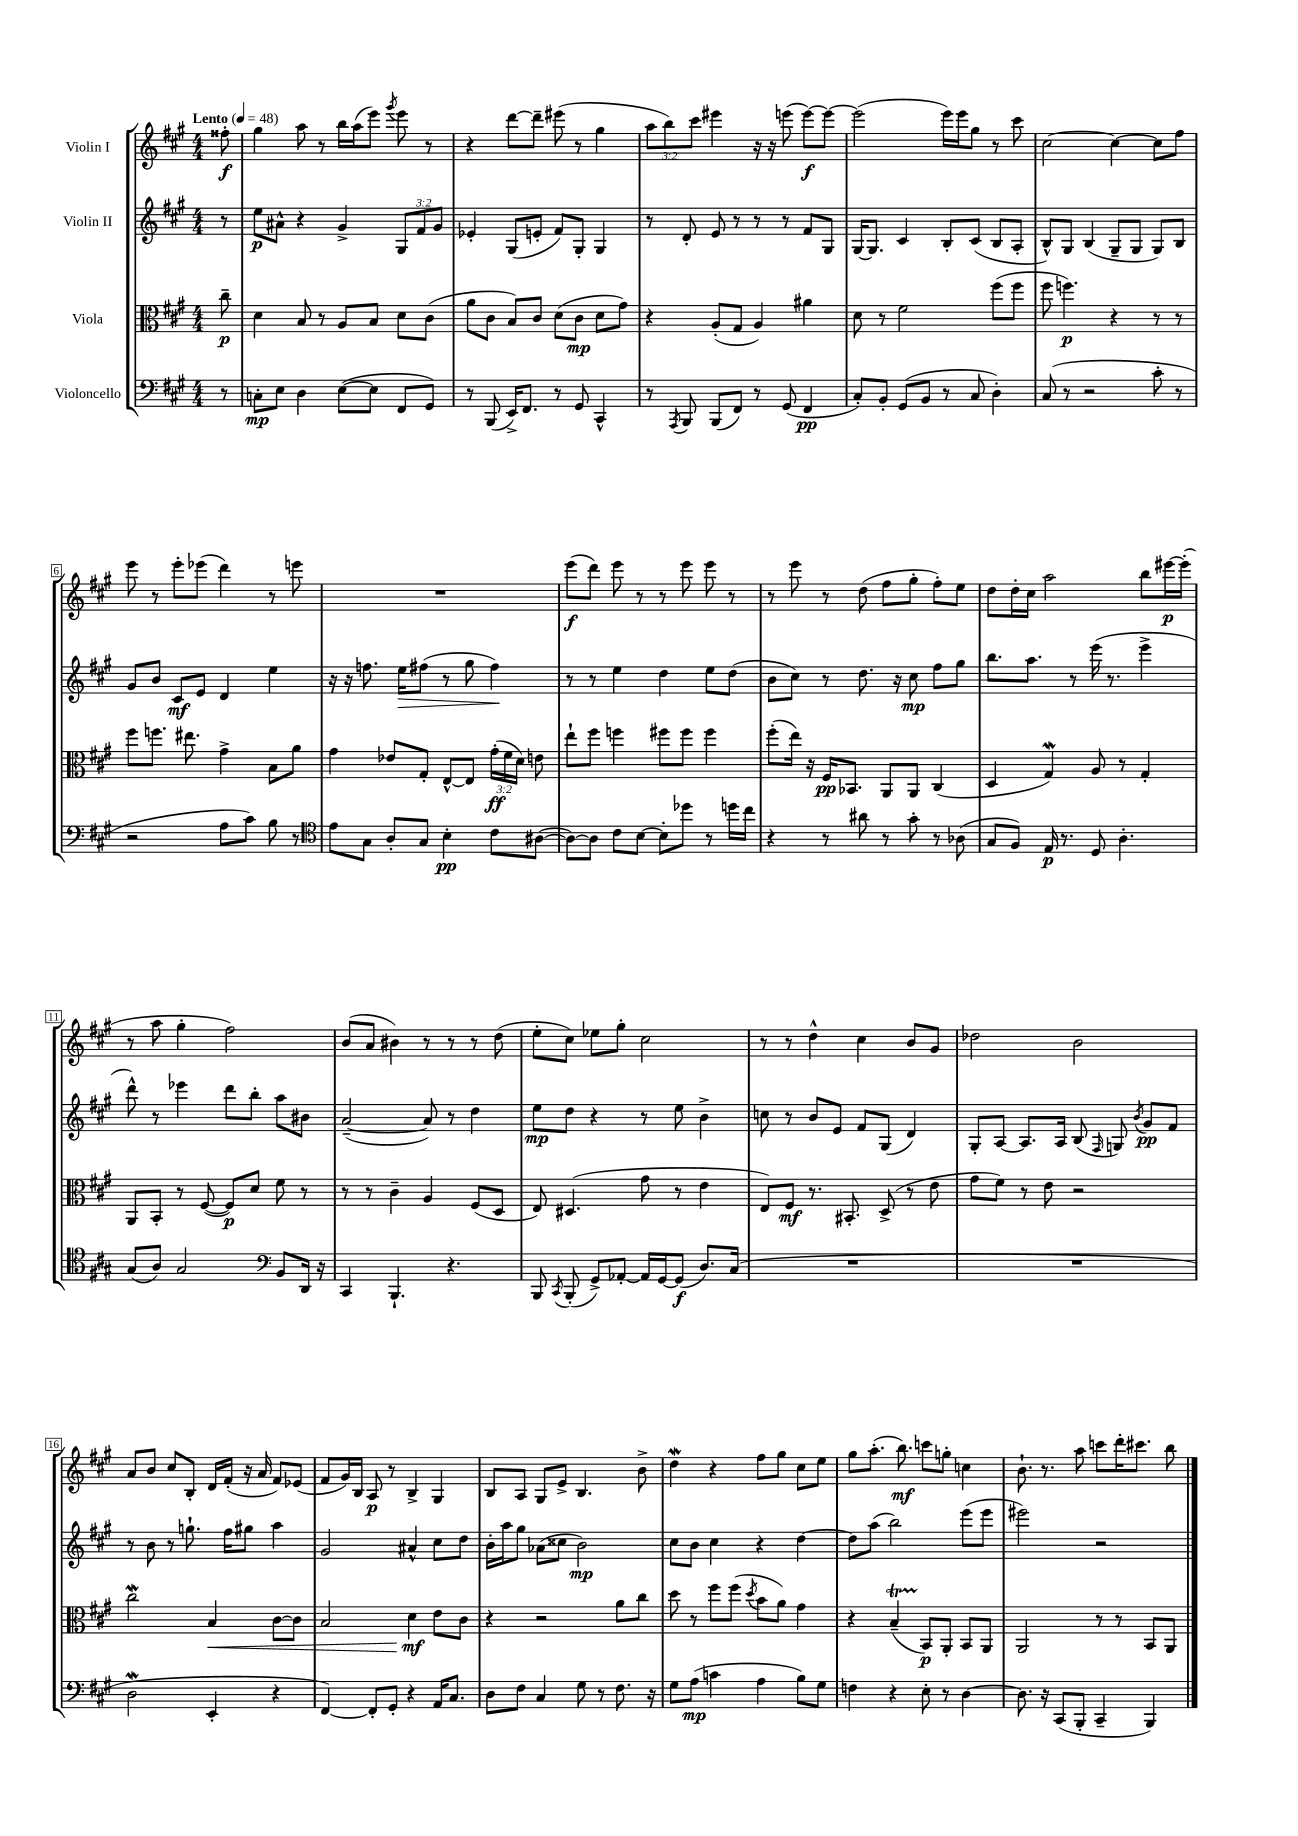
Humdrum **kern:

**kern	**dynam	**kern	**dynam	**kern	**dynam	**kern	**dynam
*part4	*part4	*part3	*part3	*part2	*part2	*part1	*part1
*staff4	*staff4	*staff3	*staff3	*staff2	*staff2	*staff1	*staff1
*I"Violoncello	*	*I"Viola	*	*I"Violin II	*	*I"Violin I	*
*clefF4	*	*clefC3	*	*clefG2	*	*clefG2	*
*k[f#c#g#]	*	*k[f#c#g#]	*	*k[f#c#g#]	*	*k[f#c#g#]	*
*M4/4	*	*M4/4	*	*M4/4	*	*M4/4	*
*MM48	*	*MM48	*	*MM48	*	*MM48	*
=	=	=	=	=	=	=	=
!	!	!	!	!	!	!LO:TX:a:B:t=Lento	!
8r	.	8cc#~\	p	8r	.	8ff##X'\	f
=1	=1	=1	=1	=1	=1	=1	=1
8Cn'\L	mp	4d\	.	8ee\L	p	4gg#\	.
8E\J	.	.	.	8a#X^^\J	.	.	.
4D\	.	8B/	.	4r	.	8aa\	.
.	.	8r	.	.	.	8r	.
([8E\L	.	8A/L	.	4g#^/	.	16bb\LL	.
.	.	.	.	.	.	(16aa\J	.
8E\J]	.	8B/J	.	.	.	8eee\J)	.
.	.	.	.	.	.	8qggg#/	.
8FF#/L	.	8d\L	.	12G#/L	.	8eee\	.
.	.	.	.	12f#/	.	.	.
8GG#/J)	.	(8c#\J	.	.	.	8r	.
.	.	.	.	12g#/J	.	.	.
=2	=2	=2	=2	=2	=2	=2	=2
8r	.	8a\L	.	4e-X'/	.	4r	.
(8BBB/	.	8c#\J	.	.	.	.	.
16EE^/KL)	.	8B/L)	.	(8G#/L	.	[8ddd\L	.
8.FF#/J	.	.	.	.	.	.	.
.	.	8c#/J	.	8en'/J	.	8ddd~\J]	.
8r	.	(8d\L	.	8f#/L)	.	(8eee#X\	.
8GG#/	.	8c#\J	mp	8G#'/J	.	8r	.
4CC#^^/	.	8d\L	.	4G#/	.	4gg#\	.
.	.	8g#\J)	.	.	.	.	.
=3	=3	=3	=3	=3	=3	=3	=3
8r	.	4r	.	8r	.	12aa\L	.
.	.	.	.	.	.	12bb\)	.
8qAAA/	.	.	.	.	.	.	.
8BBB/	.	.	.	8d'/	.	.	.
.	.	.	.	.	.	12ccc#\J	.
(8BBB/L	.	(8A'/L	.	8e/	.	4eee#X\	.
8FF#/J)	.	8G#/J	.	8r	.	.	.
8r	.	4A/)	.	8r	.	16r	.
.	.	.	.	.	.	16r	.
(8GG#/	.	.	.	8r	.	(8eeen\	.
4FF#/	pp	4a#X\	.	8f#/L	.	[8eee\L)	f
.	.	.	.	8G#/J	.	8eee\J_	.
=4	=4	=4	=4	=4	=4	=4	=4
8C#'/L)	.	8d\	.	[16G#/KL	.	(2eee\]	.
.	.	.	.	8.G#/J]	.	.	.
8BB'/J	.	8r	.	.	.	.	.
(8GG#/L	.	2f#\	.	4c#/	.	.	.
8BB/J	.	.	.	.	.	.	.
8r	.	.	.	8B'/L	.	16eee\LL)	.
.	.	.	.	.	.	16eee\J	.
8C#/	.	.	.	(8c#/J	.	8gg#\J	.
4D'\)	.	(8ff#\L	.	8B/L	.	8r	.
.	.	8ff#\J	.	8A'/J	.	8ccc#\	.
=5	=5	=5	=5	=5	=5	=5	=5
(8C#/	.	8ff#\	.	8B^^/L)	.	[2cc#\	.
8r	.	4.ffn\)	p	8G#/J	.	.	.
2r	.	.	.	(4B/	.	.	.
.	.	4r	.	8G#~/L	.	4cc#\_	.
.	.	.	.	8G#/J	.	.	.
8c#'\	.	8r	.	8G#/L)	.	8cc#\L]	.
8r	.	8r	.	8B/J	.	8ff#\J	.
!!LO:LB:g=z
=6	=6	=6	=6	=6	=6	=6	=6
2r	.	8ff#\L	.	8g#/L	.	8eee\	.
.	.	8.ffn\J	.	8b/J	.	8r	.
.	.	.	.	8c#/L	mf	8eee'\L	.
.	.	8.ee#X\	.	.	.	.	.
.	.	.	.	8e/J	.	(8eee-X\J	.
8A\L	.	4g#^\	.	4d/	.	4ddd\)	.
8c#\J)	.	.	.	.	.	.	.
8B\	.	8B\L	.	4ee\	.	8r	.
8r	.	8a\J	.	.	.	8eeen\	.
=7	=7	=7	=7	=7	=7	=7	=7
*clefC4	*	*	*	*	*	*	*
8e\L	.	4g#\	.	16r	.	1r	.
.	.	.	.	16r	.	.	.
8G#\J	.	.	.	8.ffn\	.	.	.
8A'/L	.	8e-X/L	.	.	.	.	.
!	!	!	!	!	!LO:HP:b	!	!
.	.	.	.	16ee\KL	>	.	.
8G#/J	.	8G#'/J	.	(8ff#X\J	.	.	.
4B'\	pp	[8E^^/L	.	8r	.	.	.
.	.	8E/J]	.	8gg#\	.	.	.
8c#\L	.	(24g#'\LL	ff	4ff#\)	.	.	.
.	.	24f#\	.	.	.	.	.
.	.	24d\JJ)	.	.	.	.	.
([8A#X\J	.	8en\	.	.	.	.	.
.	.	.	.	.	]	.	.
=8	=8	=8	=8	=8	=8	=8	=8
8A#\L_)	.	8ee`\L	.	8r	.	(8eee\L	f
8A#\J]	.	8ff#\J	.	8r	.	8ddd\J)	.
8c#\L	.	4ffn\	.	4ee\	.	8eee\	.
[8B\J	.	.	.	.	.	8r	.
8B'\L]	.	8ff#X\L	.	4dd\	.	8r	.
8dd-X\J	.	8ff#\J	.	.	.	8eee\	.
8r	.	4ff#\	.	8ee\L	.	8eee\	.
16ddn\LL	.	.	.	(8dd\J	.	8r	.
16cc#\JJ	.	.	.	.	.	.	.
=9	=9	=9	=9	=9	=9	=9	=9
4r	.	(8ff#'\L	.	8b\L	.	8r	.
.	.	16ee\Jk)	.	8cc#\J)	.	8eee\	.
.	.	16r	.	.	.	.	.
8r	.	16F#/KL	pp	8r	.	8r	.
.	.	8.BB-X/J	.	.	.	.	.
8a#X\	.	.	.	8.dd\	.	(8dd\	.
8r	.	8AA/L	.	.	.	8ff#\L	.
.	.	.	.	16r	.	.	.
8g#'\	.	8AA/J	.	8cc#\	mp	8gg#'\J	.
8r	.	(4C#/	.	8ff#\L	.	8ff#'\L)	.
(8A-X\	.	.	.	8gg#\J	.	8ee\J	.
=10	=10	=10	=10	=10	=10	=10	=10
8G#/L	.	4D/	.	8.bb\L	.	8dd\L	.
8F#/J)	.	.	.	.	.	16dd'\L	.
.	.	.	.	8.aa\J	.	16cc#\JJ	.
16E/	p	4G#W/)	.	.	.	2aa\	.
8.r	.	.	.	.	.	.	.
.	.	.	.	8r	.	.	.
8D/	.	8A/	.	(16eee\	.	.	.
.	.	.	.	8.r	.	.	.
4.A'\	.	8r	.	.	.	.	.
.	.	4G#'/	.	4eee^\	.	8bb\L	.
.	.	.	.	.	.	[16eee#X\L	p
.	.	.	.	.	.	(16eee#'\JJ]	.
!!LO:LB:g=z
=11	=11	=11	=11	=11	=11	=11	=11
(8G#/L	.	8AA/L	.	8ddd^^\)	.	8r	.
8A/J)	.	8BB'/J	.	8r	.	8aa\	.
2G#/	.	8r	.	4eee-X\	.	4gg#'\	.
.	.	([8F#/	.	.	.	.	.
.	.	8F#/L])	p	8ddd\L	.	2ff#\)	.
.	.	8d/J	.	8bb'\J	.	.	.
*clefF4	*	*	*	*	*	*	*
8BB/L	.	8f#\	.	8aa\L	.	.	.
16DD/Jk	.	8r	.	8b#X\J	.	.	.
16r	.	.	.	.	.	.	.
=12	=12	=12	=12	=12	=12	=12	=12
4CC#/	.	8r	.	([2a~/	.	(8b/L	.
.	.	8r	.	.	.	8a/J	.
4.BBB`/	.	4c#~\	.	.	.	4b#X\)	.
.	.	4A/	.	8a/])	.	8r	.
4.r	.	.	.	8r	.	8r	.
.	.	(8F#/L	.	4dd\	.	8r	.
.	.	8D/J	.	.	.	(8dd\	.
=13	=13	=13	=13	=13	=13	=13	=13
8BBB/	.	8E/)	.	8ee\L	mp	8ee'\L	.
8qCC#/	.	.	.	.	.	.	.
(8BBB'/	.	(4.D#X/	.	8dd\J	.	8cc#\J)	.
8GG#^/L)	.	.	.	4r	.	8ee-X\L	.
[8AA-X'/J	.	.	.	.	.	8gg#'\J	.
16AA-/LL]	.	8g#\	.	8r	.	2cc#\	.
[16GG#/J	.	.	.	.	.	.	.
(8GG#/J]	f	8r	.	8ee\	.	.	.
8.D/L)	.	4e\	.	4b^\	.	.	.
(16C#/Jk	.	.	.	.	.	.	.
=14	=14	=14	=14	=14	=14	=14	=14
1r	.	8E/L)	.	8ccn\	.	8r	.
.	.	8F#/J	mf	8r	.	8r	.
.	.	8.r	.	8b/L	.	4dd^^\	.
.	.	.	.	8e/J	.	.	.
.	.	8.BB#X'/	.	.	.	.	.
.	.	.	.	8f#/L	.	4cc#\	.
.	.	(8D^/	.	(8G#/J	.	.	.
.	.	8r	.	4d/)	.	8b/L	.
.	.	8e\	.	.	.	8g#/J	.
=15	=15	=15	=15	=15	=15	=15	=15
1r	.	8g#\L	.	8G#'/L	.	2dd-X\	.
.	.	8f#\J)	.	[8A/J	.	.	.
.	.	8r	.	8.A/L]	.	.	.
.	.	8e\	.	.	.	.	.
.	.	.	.	16A/Jk	.	.	.
.	.	2r	.	(8B/	.	2b\	.
.	.	.	.	16qqF#/	.	.	.
.	.	.	.	8Gn/)	.	.	.
.	.	.	.	8qb/	.	.	.
.	.	.	.	8g#/L	pp	.	.
.	.	.	.	8f#/J	.	.	.
!!LO:LB:g=z
=16	=16	=16	=16	=16	=16	=16	=16
2Dw\	.	2cc#W\	.	8r	.	8a/L	.
.	.	.	.	8b\	.	8b/J	.
.	.	.	.	8r	.	8cc#/L	.
.	.	.	.	8.ggn`\	.	8B'/J	.
!	!	!	!LO:HP:b	!	!	!	!
4EE'/	.	4B/	<	.	.	16d/LL	.
.	.	.	.	16ff#\KL	.	(16f#'/JJ	.
.	.	.	.	8gg#X\J	.	16r	.
.	.	.	.	.	.	16a/	.
4r	.	[8c#\L	.	4aa\	.	8f#/L)	.
.	.	8c#\J]	.	.	.	(8e-X/J	.
=17	=17	=17	=17	=17	=17	=17	=17
[4FF#/)	.	2B/	.	2g#/	.	8f#/L	.
.	.	.	.	.	.	16g#/L)	.
.	.	.	.	.	.	16B/JJ	.
8FF#'/L]	.	.	.	.	.	8A/	p
8GG#'/J	.	.	.	.	.	8r	.
4r	.	4d\	mf	4a#X^^/	.	4B^/	.
16AA/KL	.	8e\L	[	8cc#\L	.	4G#/	.
8.C#/J	.	.	.	.	.	.	.
.	.	8c#\J	.	8dd\J	.	.	.
=18	=18	=18	=18	=18	=18	=18	=18
8D\L	.	4r	.	16b'\LL	.	8B/L	.
.	.	.	.	16aa\J	.	.	.
8F#\J	.	.	.	8gg#\J	.	8A/J	.
4C#/	.	2r	.	(8a-X\L	.	8G#/L	.
.	.	.	.	8cc##X\J	.	8e^/J	.
8G#\	.	.	.	2b\)	mp	4.B/	.
8r	.	.	.	.	.	.	.
8.F#\	.	8a\L	.	.	.	.	.
.	.	8cc#\J	.	.	.	8b^\	.
16r	.	.	.	.	.	.	.
=19	=19	=19	=19	=19	=19	=19	=19
8G#\L	.	8dd\	.	8cc#\L	.	4ddw\	.
(8A\J	mp	8r	.	8b\J	.	.	.
4cn\	.	8ff#\L	.	4cc#\	.	4r	.
.	.	(8ff#\J	.	.	.	.	.
.	.	8qdd/	.	.	.	.	.
4A\	.	8b\L	.	4r	.	8ff#\L	.
.	.	8a\J)	.	.	.	8gg#\J	.
8B\L)	.	4g#\	.	[4dd\	.	8cc#\L	.
8G#\J	.	.	.	.	.	8ee\J	.
=20	=20	=20	=20	=20	=20	=20	=20
4Fn\	.	4r	.	8dd\L]	.	8gg#\L	.
.	.	.	.	(8aa\J	.	(8.aa'\J	.
4r	.	(4BT~/	.	2bb\)	.	.	.
.	.	.	.	.	.	8.bb\)	mf
8E'\	.	8BB/L)	p	.	.	8cccn\L	.
8r	.	8AA'/J	.	.	.	8ggn'\J	.
[4D\	.	8BB/L	.	(8eee\L	.	4ccn\	.
.	.	8AA/J	.	8eee\J	.	.	.
=21	=21	=21	=21	=21	=21	=21	=21
8.D\]	.	2AA/	.	2eee#X\)	.	8.b`\	.
16r	.	.	.	.	.	8.r	.
(8CC#/L	.	.	.	.	.	.	.
8BBB'/J	.	.	.	.	.	8aa\	.
4CC#~/	.	8r	.	2r	.	8cccn\L	.
.	.	8r	.	.	.	16ddd'\K	.
.	.	.	.	.	.	8.ccc#X\J	.
4BBB/)	.	8BB/L	.	.	.	.	.
.	.	8AA/J	.	.	.	8bb\	.
==	==	==	==	==	==	==	==
*-	*-	*-	*-	*-	*-	*-	*-
